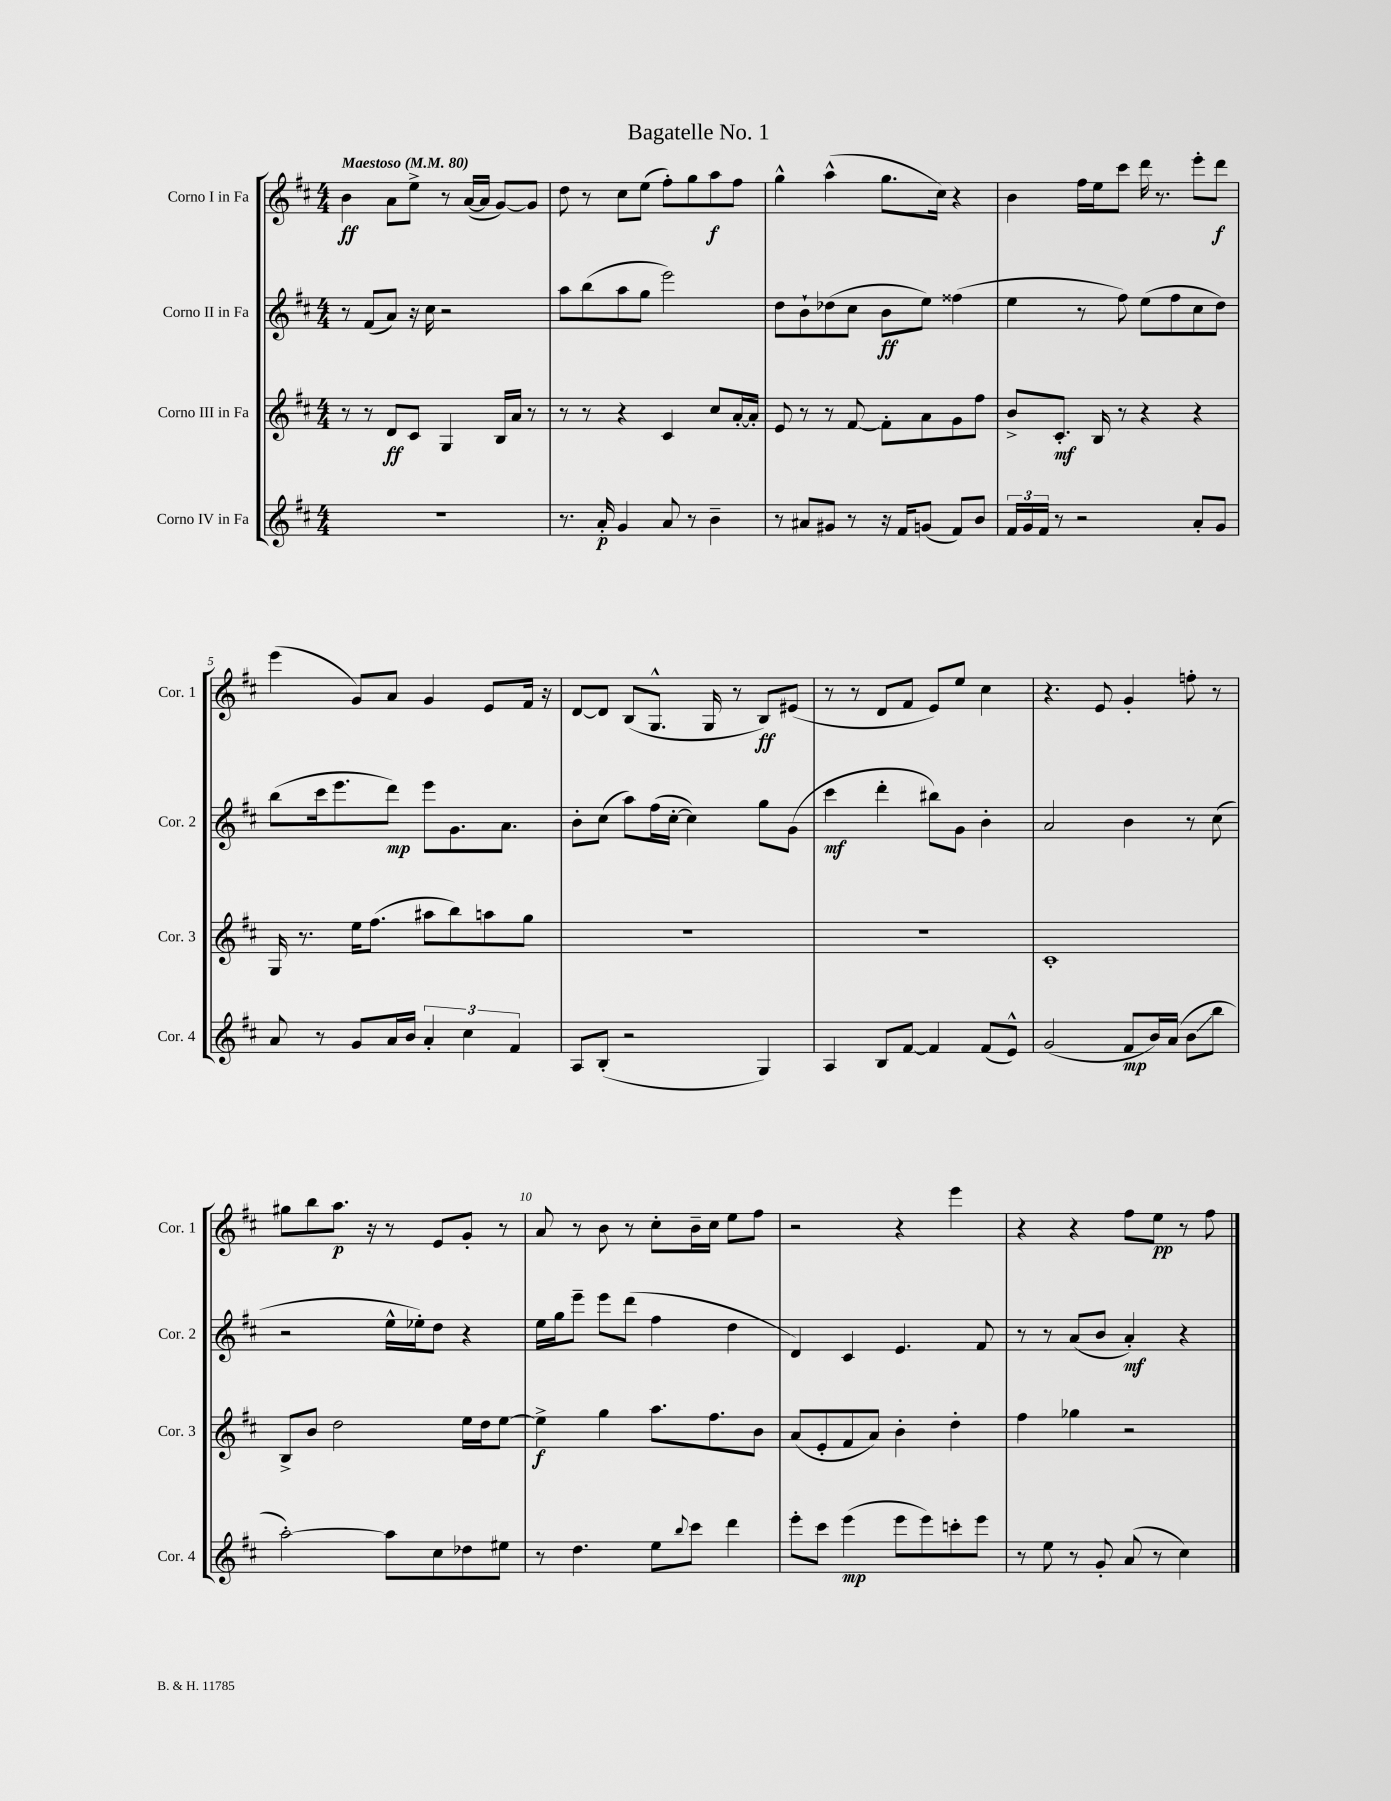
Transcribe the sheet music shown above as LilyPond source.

\header { title = "Bagatelle No. 1" }
<<
\new StaffGroup <<
\new Staff = "s0" \with { instrumentName = "Corno I in Fa" shortInstrumentName = "Cor. 1" } {
    \clef treble \key d \major \numericTimeSignature \time 4/4 \tempo "Maestoso" 4 = 80
    b'4\ff a'8 e''8-> r8 a'16~( a'16 g'8~) g'8 |
    d''8 r8 cis''8 e''8( fis''8-.) g''8 a''8\f fis''8 |
    g''4-^ a''4-^( g''8. cis''16) r4 |
    b'4 fis''16 e''16 cis'''8 d'''16 r8. e'''8-. d'''8\f |
    e'''4( g'8) a'8 g'4 e'8 fis'16 r16 |
    d'8~ d'8 b8( g8.-^ g16 r8 b8\ff) eis'8( |
    r8 r8 d'8 fis'8 e'8) e''8 cis''4 |
    r4. e'8 g'4-. f''8-. r8 |
    gis''8 b''8 a''8.\p r16 r8 e'8 g'8-. r8 |
    a'8 r8 b'8 r8 cis''8-. b'16-- cis''16 e''8 fis''8 |
    r2 r4 e'''4 |
    r4 r4 fis''8 e''8\pp r8 fis''8 \bar "|." |
}
\new Staff = "s1" \with { instrumentName = "Corno II in Fa" shortInstrumentName = "Cor. 2" } {
    \clef treble \key d \major \numericTimeSignature \time 4/4
    r8 fis'8( a'8) r16 cis''16 r2 |
    a''8 b''8( a''8 g''8 e'''2) |
    d''8 b'8-! des''8( cis''8 b'8\ff e''8) fisis''4( |
    e''4 r8 fis''8) e''8( fis''8 cis''8 d''8) |
    b''8( cis'''16 e'''8. d'''8\mp) e'''8 g'8. a'8. |
    b'8-. cis''8( a''8) fis''16( cis''16~-. cis''4) g''8 g'8( |
    cis'''4\mf d'''4-. bis''8) g'8 b'4-. |
    a'2 b'4 r8 cis''8( |
    r2 e''16-^ ees''16-.) d''8 r4 |
    e''16 g''16 e'''8-- e'''8 d'''8( fis''4 d''4 |
    d'4) cis'4 e'4. fis'8 |
    r8 r8 a'8( b'8 a'4-.\mf) r4 \bar "|." |
}
\new Staff = "s2" \with { instrumentName = "Corno III in Fa" shortInstrumentName = "Cor. 3" } {
    \clef treble \key d \major \numericTimeSignature \time 4/4
    r8 r8 d'8\ff cis'8 g4 b16 a'16 r8 |
    r8 r8 r4 cis'4 cis''8 a'16~-. a'16-. |
    e'8 r8 r8 fis'8~ fis'8-. a'8 g'8 fis''8 |
    b'8-> cis'8.-.\mf b16 r8 r4 r4 |
    g16 r8. e''16 fis''8.( ais''8 b''8) a''8 g''8 |
    R1 |
    R1 |
    cis'1-. |
    b8-> b'8 d''2 e''16 d''16 e''8~ |
    e''4->\f g''4 a''8. fis''8. b'8 |
    a'8( e'8-. fis'8 a'8) b'4-. d''4-. |
    fis''4 ges''4 r2 \bar "|." |
}
\new Staff = "s3" \with { instrumentName = "Corno IV in Fa" shortInstrumentName = "Cor. 4" } {
    \clef treble \key d \major \numericTimeSignature \time 4/4
    R1 |
    r8. a'16-.\p g'4 a'8 r8 b'4-- |
    r8 ais'8 gis'8 r8 r16 fis'16 g'8( fis'8) b'8 |
    \tuplet 3/2 { fis'16 g'16 fis'16 } r8 r2 a'8-. g'8 |
    a'8 r8 g'8 a'16 b'16 \tuplet 3/2 { a'4-. cis''4 fis'4 } |
    a8 b8-.( r2 g4) |
    a4 b8 fis'8~ fis'4 fis'8( e'8-^) |
    g'2( fis'8\mp b'16) a'16( b'8\glissando b''8 |
    a''2~-.) a''8 cis''8 des''8 eis''8 |
    r8 d''4. e''8 \appoggiatura { b''8 } cis'''8 d'''4 |
    e'''8-. cis'''8 e'''4\mp( e'''8 e'''8) c'''8-. e'''8 |
    r8 e''8 r8 g'8-. a'8( r8 cis''4) \bar "|." |
}
>>
>>
\layout { \context { \Score \override BarNumber.break-visibility = ##(#f #t #t) barNumberVisibility = #(every-nth-bar-number-visible 5) } }
